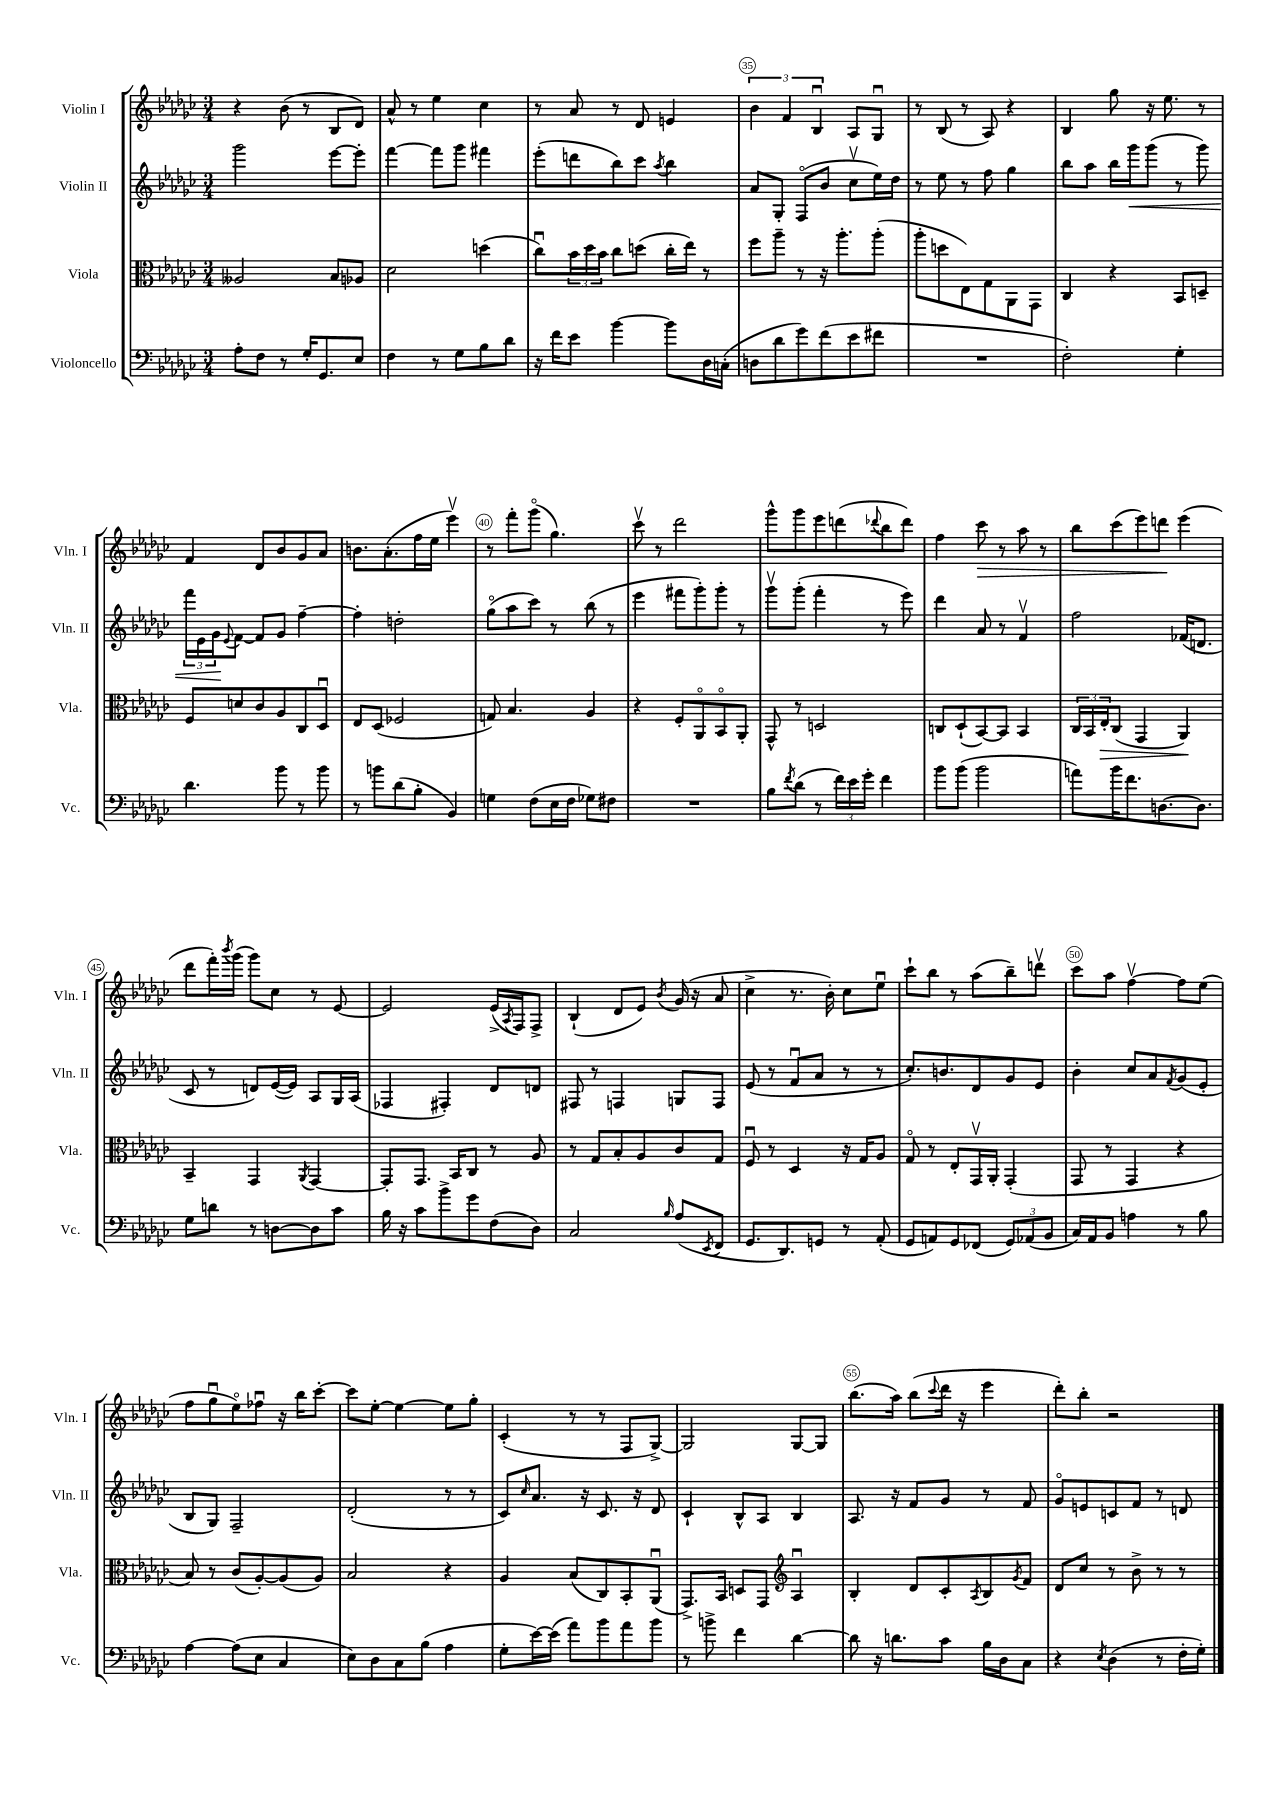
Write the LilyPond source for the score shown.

<<
\new StaffGroup <<
\new Staff = "s0" \with { instrumentName = "Violin I" shortInstrumentName = "Vln. I" } {
    \clef treble \key ges \major \numericTimeSignature \time 3/4
    r4 bes'8( r8 bes8 des'8) |
    aes'8-^ r8 ees''4 ces''4 |
    r8 aes'8 r8 des'8 e'4 |
    \tuplet 3/2 { bes'4 f'4 bes4\downbow } aes8 ges8\downbow |
    r8 bes8( r8 aes8) r4 |
    bes4 ges''8 r16 ees''8. r8 |
    f'4 des'8 bes'8 ges'8 aes'8 |
    b'8. aes'8.-.( f''16 ees''16 ees'''4\upbow) |
    r8 f'''8-. ges'''8\flageolet( ges''4.) |
    ces'''8\upbow r8 des'''2 |
    ges'''8-^ ges'''8 ees'''8 d'''8( \appoggiatura { des'''8 } bes''8 des'''8) |
    f''4 ces'''8\> r8 aes''8 r8 |
    bes''8 ces'''8( ees'''8) d'''8\! ees'''4( |
    des'''8 f'''16-.) \acciaccatura { bes'''8 } ges'''16( ges'''8) ces''8 r8 ees'8~ |
    ees'2 ees'16->( \acciaccatura { aes8 } f16) f8-> |
    bes4-!( des'8 ees'8) \acciaccatura { bes'8 } ges'16( r16 aes'8 |
    ces''4-> r8. bes'16-.) ces''8 ees''8\downbow |
    ces'''8-! bes''8 r8 aes''8( bes''8--) d'''8\upbow |
    ces'''8 aes''8 f''4~\upbow f''8 ees''8( |
    f''8 ges''8\downbow ees''8\flageolet) fes''8\downbow r16 bes''16 ces'''8~-. |
    ces'''8 ees''8~-. ees''4~ ees''8 ges''8-. |
    ces'4-.( r8 r8 f8 ges8~->) |
    ges2 ges8~ ges8 |
    bes''8.( aes''16) bes''8( \appoggiatura { ces'''8 } des'''16 r16 ees'''4 |
    des'''8-.) bes''8-. r2 \bar "|." |
}
\new Staff = "s1" \with { instrumentName = "Violin II" shortInstrumentName = "Vln. II" } {
    \clef treble \key ges \major \numericTimeSignature \time 3/4
    ges'''2 ees'''8~ ees'''8-. |
    f'''4~ f'''8 ges'''8 fis'''4 |
    ees'''8-.( d'''8 bes''8) ces'''8 \acciaccatura { aes''8 } bes''4 |
    aes'8 ges8-. f8\flageolet( bes'8 ces''8\upbow ees''16) des''16 |
    r8 ees''8 r8 f''8 ges''4 |
    bes''8 aes''8 bes''16 ges'''16\< ges'''8( r8 ges'''8) |
    \tuplet 3/2 { f'''16 ees'16 ges'16\! } \appoggiatura { ees'8 } f'8~ f'8 ges'8 f''4~-- |
    f''4-. d''2-. |
    ges''8\flageolet( aes''8 ces'''8) r8 bes''8( r8 |
    ees'''4 fis'''8 ges'''8-.) ges'''8-. r8 |
    ges'''8\upbow ges'''8-.( f'''4-. r8 ees'''8) |
    des'''4 aes'8 r8 f'4\upbow |
    f''2 fes'16( d'8. |
    ces'8 r8 d'8) ees'16~( ees'16) aes8 ges16 aes16( |
    fes4 fis4-.) des'8 d'8 |
    fis8 r8 f4 g8 f8 |
    ees'8( r8 f'8\downbow aes'8 r8 r8 |
    ces''8.-.) b'8. des'8 ges'8 ees'8 |
    bes'4-. ces''8 aes'8 \acciaccatura { f'8 } ges'8( ees'8-. |
    bes8 ges8) f2-- |
    des'2-.( r8 r8 |
    ces'8) \grace { ces''16 } aes'8. r16 ces'8. r16 des'8 |
    ces'4-! bes8-^ aes8 bes4 |
    aes8. r16 f'8 ges'8 r8 f'8 |
    ges'8\flageolet e'8 c'8 f'8 r8 d'8 \bar "|." |
}
\new Staff = "s2" \with { instrumentName = "Viola" shortInstrumentName = "Vla." } {
    \clef alto \key ges \major \numericTimeSignature \time 3/4
    aeses2 bes8 aes8 |
    des'2 d''4( |
    ces''8\downbow) \tuplet 3/2 { bes'16 des''16 bes'16 } ces''8 d''8( ces''16-. ees''16) r8 |
    f''8 aes''8-- r8 r16 aes''8.-. aes''8-.( |
    aes''8-. d''8 ees8) ges8 aes,8 ges,8 |
    ces4 r4 bes,8 d8-- |
    f8 d'8 ces'8 aes8 ces8 des8\downbow |
    ees8 des8( fes2 |
    g8) bes4. aes4 |
    r4 f8-. aes,8\flageolet bes,8\flageolet aes,8-. |
    ges,8-^ r8 d2 |
    c8 des8-!( bes,8~) bes,8 bes,4 |
    \tuplet 3/2 { ces16 bes,16 ees16-.\> } ces8( ges,4 aes,4\!) |
    bes,4-- ges,4 \acciaccatura { aes,8 } ges,4~ |
    ges,8-. ges,8. bes,16 ces8 r8 aes8 |
    r8 ges8 bes8-. aes8 ces'8 ges8 |
    f8\downbow r8 des4 r16 ges16 aes8 |
    ges8\flageolet r8 ees8-. ges,16\upbow aes,16-. ges,4-.( |
    ges,8 r8 ges,4 r4 |
    bes8) r8 ces'8( aes8~-.) aes8( aes8) |
    bes2 r4 |
    aes4 bes8( ces8) bes,8-. aes,8\downbow( |
    ges,8.->) bes,16 d8 ges,8 \clef treble aes4\downbow |
    bes4-. des'8 ces'8-. \acciaccatura { aes8 } bes8 \acciaccatura { ges'8 } f'8 |
    des'8 ces''8 r8 bes'8-> r8 r8 \bar "|." |
}
\new Staff = "s3" \with { instrumentName = "Violoncello" shortInstrumentName = "Vc." } {
    \clef bass \key ges \major \numericTimeSignature \time 3/4
    aes8-. f8 r8 ges16-. ges,8. ees8 |
    f4 r8 ges8 bes8 des'8 |
    r16 f'16 ees'8 bes'4~ bes'8 des16 c16-.( |
    d8 des'8 ges'8) f'8( ees'8 fis'8 |
    R2. |
    f2-.) ges4-. |
    des'4. bes'8 r8 bes'8 |
    r8 b'8 des'8( bes8-. bes,4) |
    g4 f8( ees16 f16 ges8) fis8 |
    R2. |
    bes8 \acciaccatura { f'8 } des'8( r8 \tuplet 3/2 { f'16) ees'16 ges'16-. } f'4 |
    bes'8 bes'8( bes'2 |
    a'8) bes'16 f'8. d8.~ d8. |
    ges8 d'8 r8 d8~ d8 ces'8 |
    bes16 r16 ces'8 bes'8-> ges'8 f8( des8) |
    ces2 \grace { bes16 } aes8( \acciaccatura { ees,8 } f,8 |
    ges,8. des,8.) g,8 r8 aes,8-.( |
    ges,8 a,8) ges,8 fes,8( \tuplet 3/2 { ges,8) aes,8( bes,8 } |
    ces16) aes,16 bes,8 a4 r8 bes8 |
    aes4~ aes8( ees8 ces4 |
    ees8) des8 ces8 bes8( aes4 |
    ges8-. ees'16~) ees'16( aes'8) bes'8 aes'8 bes'8 |
    r8 b'8-> f'4 des'4~ |
    des'8 r16 d'8. ces'8 bes16 des16 ces8 |
    r4 \acciaccatura { ees8 } des4( r8 f16-. ges16-.) \bar "|." |
}
>>
>>
\layout { \context { \Score currentBarNumber = #32 \override BarNumber.break-visibility = ##(#f #t #t) barNumberVisibility = #(every-nth-bar-number-visible 5) \override BarNumber.stencil = #(make-stencil-circler 0.1 0.3 ly:text-interface::print) } }
